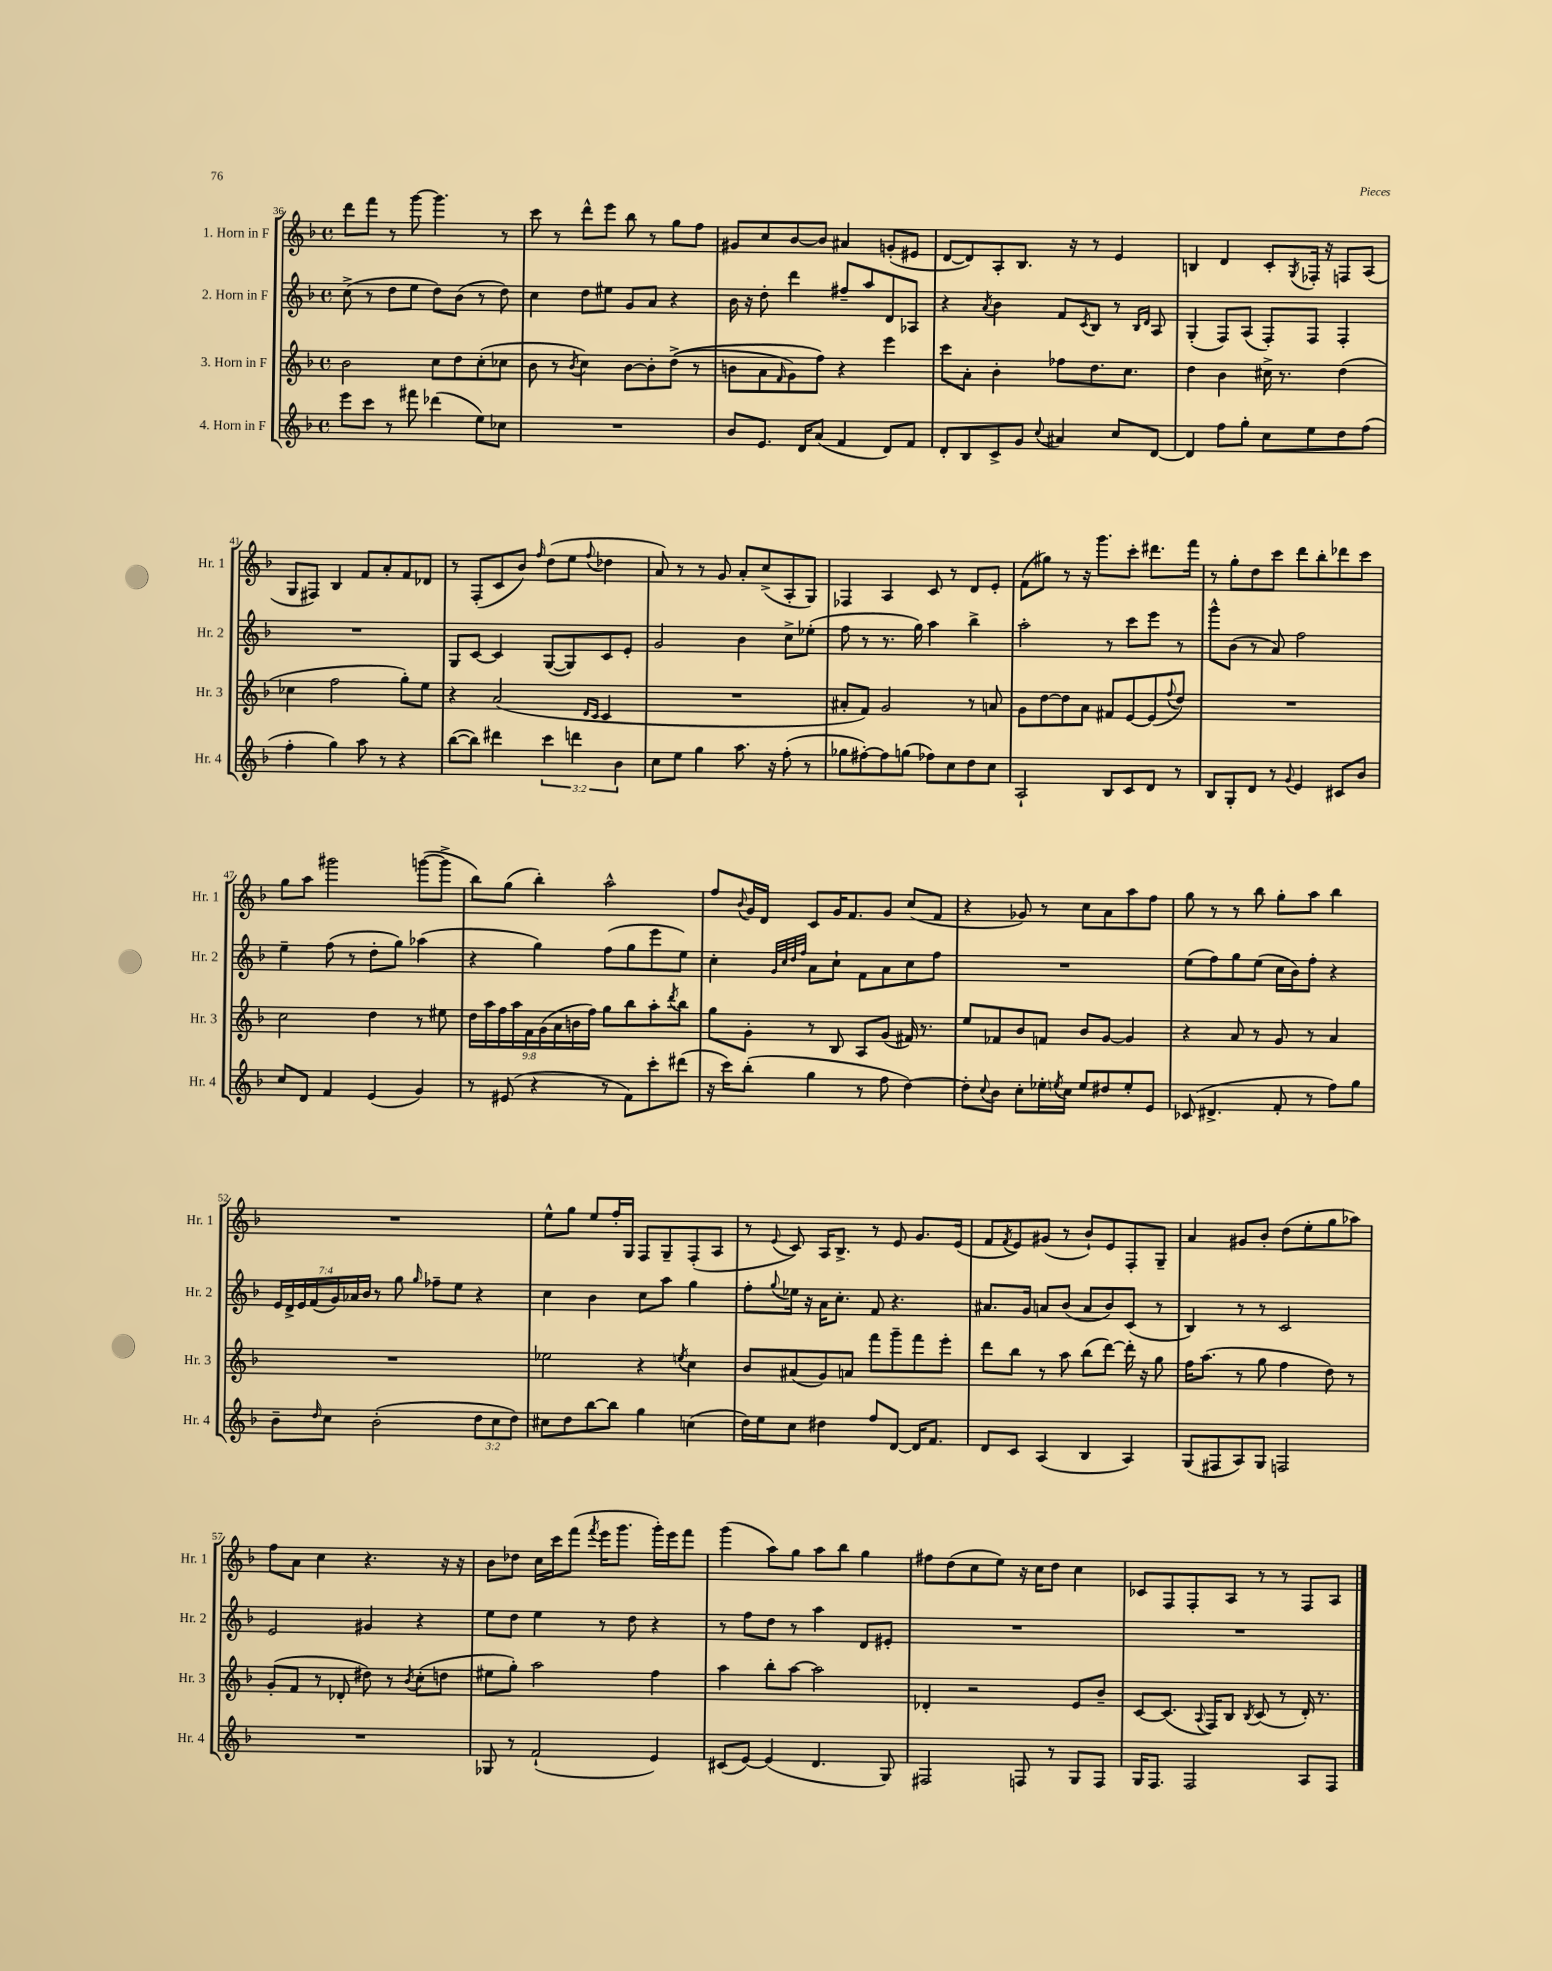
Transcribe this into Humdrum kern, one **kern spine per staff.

**kern	**kern	**kern	**kern
*staff4	*staff3	*staff2	*staff1
*clefG2	*clefG2	*clefG2	*clefG2
*k[b-]	*k[b-]	*k[b-]	*k[b-]
*M4/4	*M4/4	*M4/4	*M4/4
*met(c)	*met(c)	*met(c)	*met(c)
8eee	2b-	(8cc^	8ddd
8ccc	.	8r	8fff
8r	.	8dd	8r
8fff#	.	8ee	[8ggg
(4ddd-	8cc	8dd)	4.ggg]
.	8dd	(8b-	.
8ee)	(8cc'	8r	.
8cc-	8cc-	8dd)	8r
=	=	=	=
1r	8b-	4cc	8ccc
.	8r	.	8r
.	8qb-	.	.
.	4cc)	8dd	8ddd^^
.	.	8ee#	8eee
.	[8b-	8g	8bb-
.	8b-']	8a	8r
.	&((8dd^	4r	8gg
.	8r	.	8ff
=	=	=	=
8b-	8b	16b-	8g#
.	.	16r	.
8.e	8a	8dd'	8cc
.	16qqf	.	.
.	8g)	4ddd	[8b-
16d	.	.	.
(8a	8ff&)	.	8b-]
4f	4r	8ff#~	4a#
.	.	8aa	.
8d)	4eee	8d	(8g'
8f	.	8A-	8e#
=	=	=	=
8d'	8ccc	4r	[8d
8B-	8a'	.	8d])
.	.	8qa	.
8c^	4b-'	4b-	8A'
8g	.	.	8.B-
8qqcc	.	.	.
4a#	8ff-	8f	.
.	.	.	16r
.	.	8qc	.
.	8.dd	8B-	8r
8cc	.	8r	4e
.	8.cc	.	.
.	.	16qqB-	.
.	.	16qqd	.
[8d	.	8A	.
=	=	=	=
4d]	4dd	(4G'	4B
8ff	4b-	8F)	4d
8gg'	.	(8A	.
8cc	16cc#^	8F')	8c'
.	8.r	.	.
.	.	.	8qG
8ee	.	8F	16F-'
.	.	.	16r
8dd	(4dd	4F'	8F
(8ff	.	.	(8A
=	=	=	=
4ff'	4cc-	1r	8G
.	.	.	8F#)
4gg)	2ff	.	4B-
8aa	.	.	8f
8r	.	.	8a'
4r	8gg')	.	8f
.	8ee	.	8d-
=	=	=	=
([8bb-	4r	8G	8r
8bb-])	.	[8c	(8F'
4ddd#	(2a	4c]	8c
.	.	.	8b-)
.	.	.	16qqff
6ccc	.	([8G	(8dd
.	.	8G])	8ee
6ddd	.	.	.
.	16qqd	.	.
.	16qqc	.	8qqff
.	4c	8c	4dd-
6b-	.	.	.
.	.	8e'	.
=	=	=	=
8cc	1r	2g	8a)
8ee	.	.	8r
4gg	.	.	8r
.	.	.	8g
8.aa	.	4b-	8a'
.	.	.	(8cc^
16r	.	.	.
(8ff'	.	8cc^	8A'
8r	.	(8ee-'	8G)
=	=	=	=
8gg-	8a#'	8ff	4F-
[8ff#')	8f)	8r	.
8ff#]	2g	8.r	4A
(8gg	.	.	.
.	.	16gg)	.
8ff-)	.	4aa	8c
8cc	.	.	8r
8dd	8r	4bb-^	8d
8cc	8a	.	8e'
=	=	=	=
2A`	8g	2aa'	(8f
.	[8dd	.	8gg#)
.	8dd]	.	8r
.	8a	.	16r
.	.	.	8.ggg
8B-	8f#	8r	.
8c	[8e	8ccc	8ccc'
8d	(8e]	8eee	8.ddd#
.	8qqff	.	.
8r	8dd)	8r	.
.	.	.	16fff
=	=	=	=
8B-	1r	8ggg^^	8r
8G'	.	(8b-	8gg'
8d	.	8r	8dd
8r	.	8a)	8ccc
8qqg	.	.	.
4e	.	2ff	8ddd
.	.	.	8bb-'
8c#	.	.	8ddd-
8b-	.	.	8ccc
=	=	=	=
8cc	2cc	4ee~	8gg
8d	.	.	8aa
4f	.	(8ff	2ggg#
.	.	8r	.
(4e	4dd	8dd'	.
.	.	8gg)	.
4g)	8r	(4aa-	([8ggg
.	8ee#	.	8ggg^]
=	=	=	=
8r	18dd	4r	8bb-)
.	18aa	.	.
.	18ff	.	.
(8e#	.	.	(8gg
.	18aa	.	.
.	18f	.	.
4r	.	4gg)	4bb-')
.	(18g	.	.
.	18a	.	.
.	18b	.	.
.	18ff)	.	.
8r	8gg	(8ff	2aa^^
8f)	8bb-	8gg	.
8ccc'	8aa'	8eee	.
.	8qddd	.	.
(8ddd#	8bb-	8ee)	.
=	=	=	=
16r	8gg	4cc'	8ff
16ccc)	.	.	.
.	.	.	8qqb-
(8bb-'	8g'	.	16g
.	.	.	16d
.	.	32qqg	.
.	.	32qqcc	.
.	.	32qqdd	.
.	.	32qqff	.
4gg	8r	8a	8c
.	8B-	8cc`	16g
.	.	.	8.f
8r	8A	8f	.
8ff	(8g	8a	8g
[4dd)	16f#)	8cc	(8cc
.	8.r	.	.
.	.	8ff	8f
=	=	=	=
8dd']	8ee	1r	4r
8qqcc	.	.	.
8b-	8f-	.	.
8cc'	8b-	.	8g-)
16ee-'	8f	.	8r
8qee	.	.	.
16cc	.	.	.
8ee	8b-	.	8cc
8dd#	[8g	.	8a
8ee'	4g]	.	8aa
8e	.	.	8ff
=	=	=	=
(8c-	4r	(8ee	8gg
4.d#^	.	8ff)	8r
.	8a	8gg	8r
.	8r	(8ee	8bb-
8f'	8g	16cc	8gg'
.	.	16b-)	.
8r	8r	8ff'	8aa
8ff)	4a	4r	4bb-
8gg	.	.	.
=	=	=	=
8b-~	1r	28e	1r
.	.	28d^	.
.	.	28e	.
.	.	(28f	.
16qqdd	.	.	.
8cc	.	.	.
.	.	28g)	.
.	.	28a-	.
.	.	28b-	.
(2b-'	.	8r	.
.	.	8gg	.
.	.	16qqgg	.
.	.	8ff-~	.
.	.	8ee	.
12dd	.	4r	.
12cc	.	.	.
12dd)	.	.	.
=	=	=	=
8cc#	2ee-	4cc	8ee^^
8dd	.	.	8gg
[8bb-	.	4b-	8ee
8bb-]	.	.	16ff'
.	.	.	16G
4gg	4r	8cc	8F
.	.	8aa	8G~
.	8qee	.	.
(4cc	4cc	4gg	(8F'
.	.	.	8A
=	=	=	=
16dd)	8b-	8ff'	8r
16ee	.	.	.
.	.	8qqgg	8qqe
8cc	(8a#	16ee-	8c)
.	.	16r	.
4dd#	8g)	16a	16A
.	.	8.cc'	8.B-^
.	8a	.	.
8ff	8fff	8f	8r
[8d	8ggg~	4.r	8e
16d]	8fff	.	8.g
8.f	.	.	.
.	8eee'	.	.
.	.	.	(16e
=	=	=	=
8d	8ddd	8.a#	8f
.	.	.	8qf
8c	8bb-	.	8e)
.	.	16g	.
(4A	8r	8a	(8g#
.	8aa	(8b-	8r
4B-	(8bb-	8a	8b-`)
.	[8ddd)	8b-)	8e
4A)	16ddd']	(8c	8F'
.	16r	.	.
.	8gg	8r	8G~
=	=	=	=
(8G	16ff	4B-)	4a
.	(8.aa	.	.
8F#	.	.	.
8A)	8r	8r	8g#
8G	8gg	8r	8b-'
2F	4ff	2c	(8dd
.	.	.	8ee'
.	8dd)	.	8gg
.	8r	.	8aa-)
=	=	=	=
1r	(8g'	2e	8ff
.	8f	.	8a
.	8r	.	4cc
.	8d-'	.	.
.	8dd#)	4g#	4.r
.	8r	.	.
.	8qb-	.	.
.	(8cc'	4r	.
.	8dd	.	16r
.	.	.	16r
=	=	=	=
8G-	8ee#	8ee	8b-
8r	8gg')	8dd	8dd-
(2f`	2aa	4ee	16cc
.	.	.	16ccc
.	.	.	(8fff
.	.	.	8qfff
.	.	8r	16eee
.	.	.	8.ggg
.	.	8dd	.
4e)	4ff	4r	16ggg')
.	.	.	16eee
.	.	.	8fff
=	=	=	=
(8c#	4aa	8r	(4ggg
[8e)	.	8ff	.
(4e]	8bb-'	8dd	8aa)
.	[8aa	8r	8gg
4.d	2aa]	4aa	8aa
.	.	.	8bb-
.	.	8d	4gg
8G)	.	8e#'	.
=	=	=	=
2F#	4d-'	1r	8ff#
.	.	.	(8dd
.	2r	.	8cc
.	.	.	8ee)
8F	.	.	16r
.	.	.	16cc
8r	.	.	8dd
8G	8e	.	4cc
8F	8b-~	.	.
=	=	=	=
16G	[8c	1r	8c-
8.F	.	.	.
.	(8.c]	.	8F
2F	.	.	8F'
.	8qqA	.	.
.	16F)	.	.
.	8B-	.	8A
.	8qB-	.	.
.	(8c	.	8r
.	8r	.	8r
8A	16d')	.	8F
.	8.r	.	.
8F	.	.	8A
==	==	==	==
*-	*-	*-	*-
